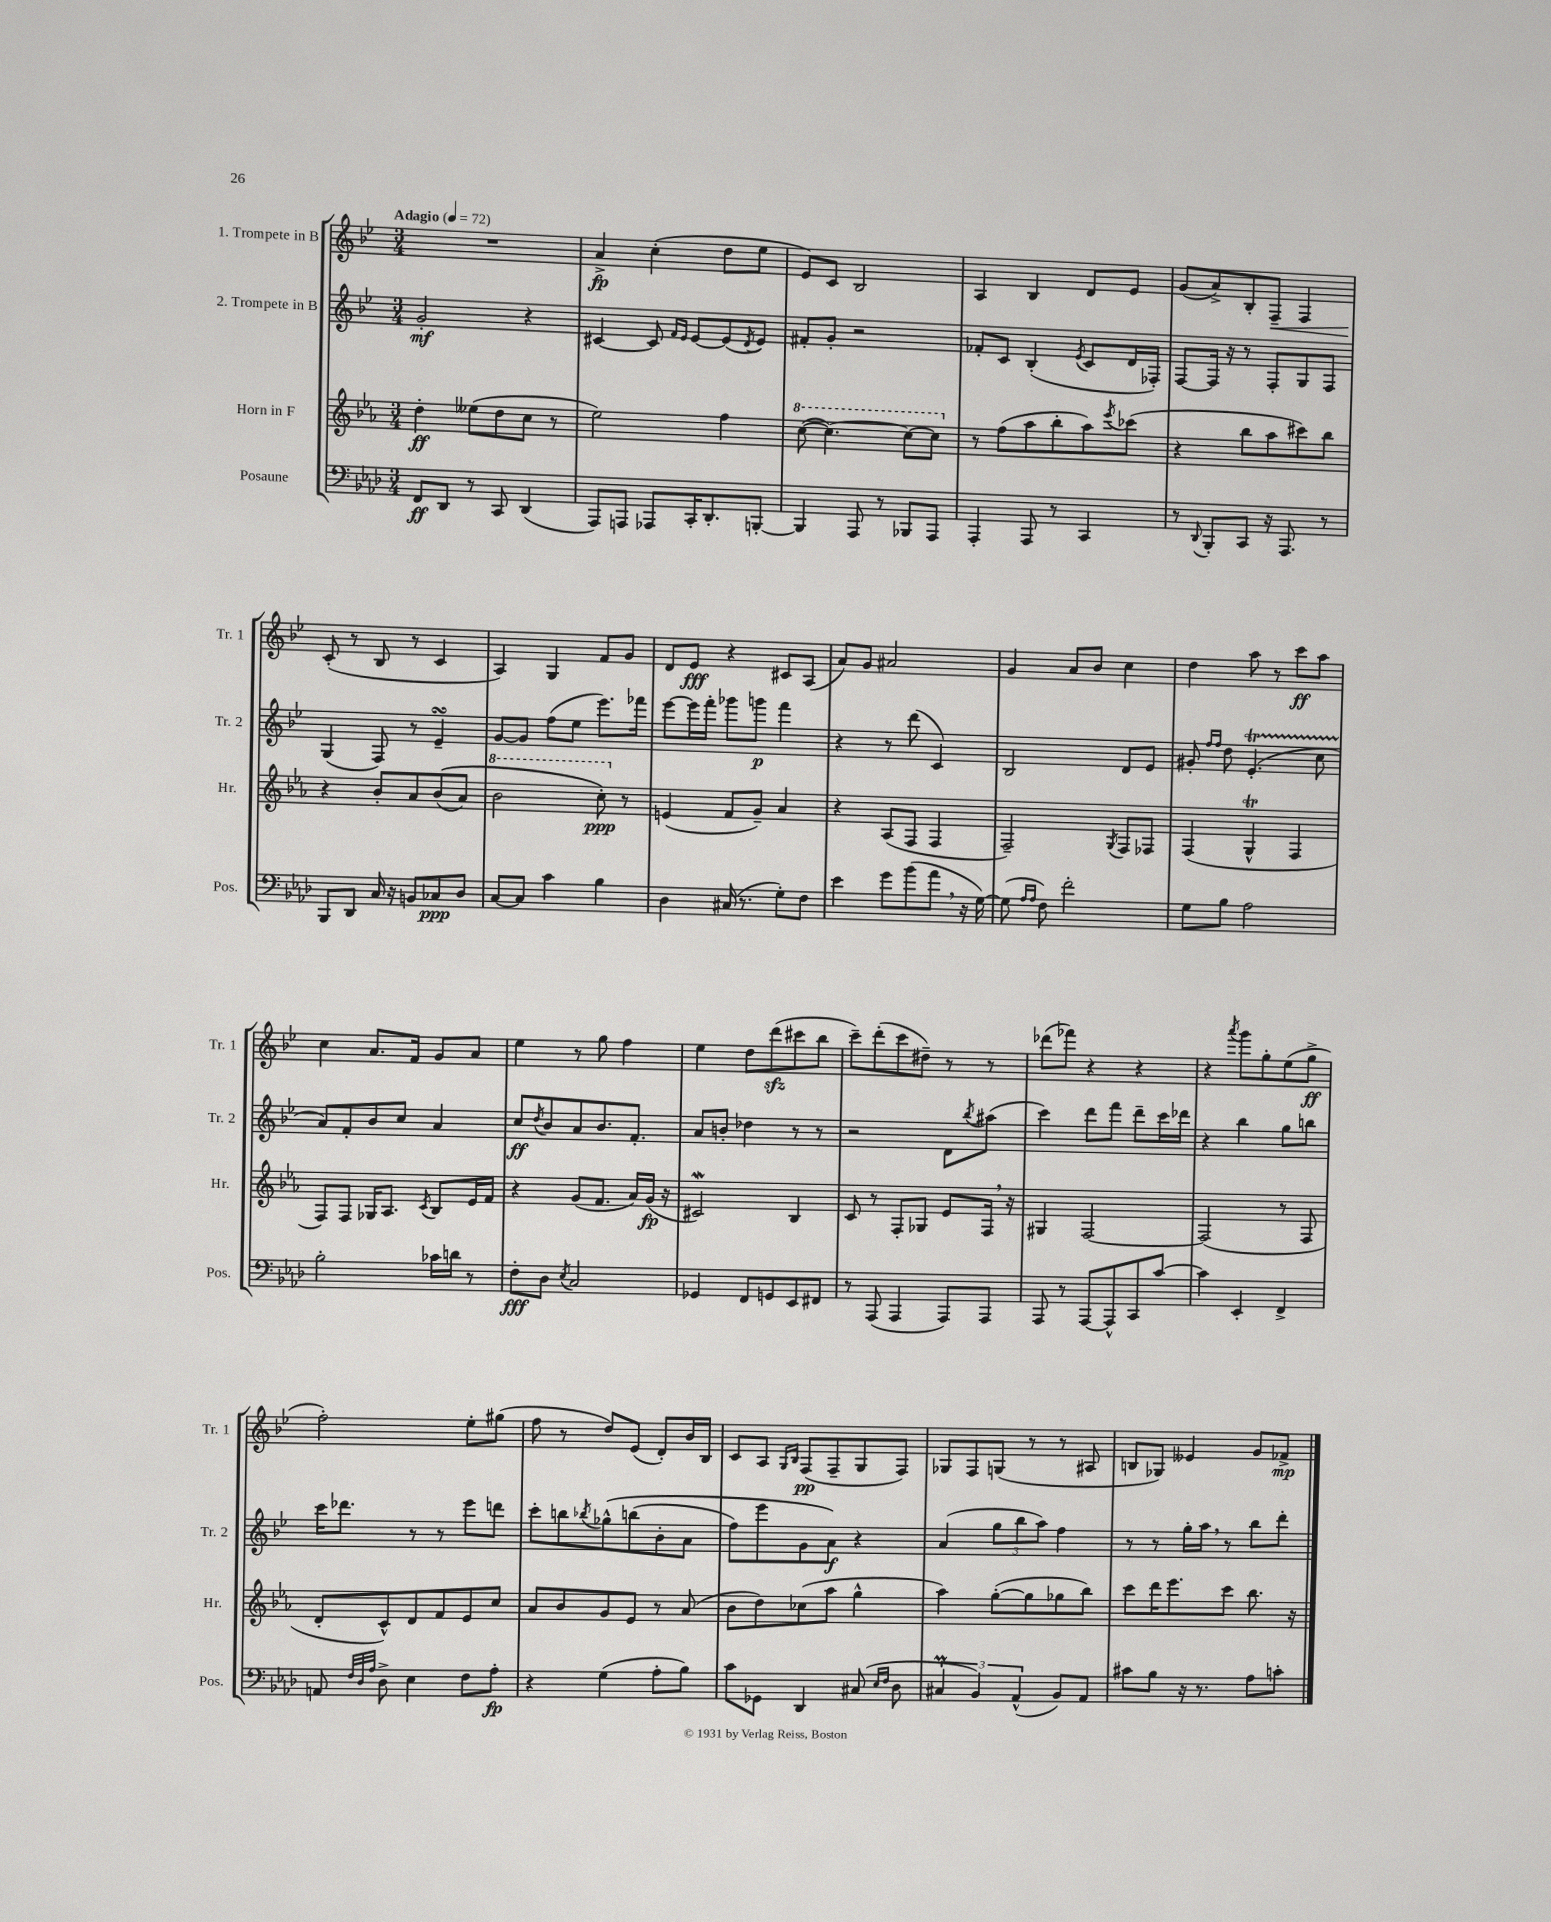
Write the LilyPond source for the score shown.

<<
\new StaffGroup <<
\new Staff = "s0" \with { instrumentName = "1. Trompete in B" shortInstrumentName = "Tr. 1" } {
    \clef treble \key bes \major \numericTimeSignature \time 3/4 \tempo "Adagio" 4 = 72
    R2. |
    a'4->\fp c''4-.( d''8 ees''8 |
    ees'8) c'8 bes2 |
    a4 bes4 d'8 ees'8 |
    g'8( a'8->) bes8-. f8--\< f4 |
    c'8-.\!( r8 bes8 r8 c'4 |
    a4) g4 f'8 g'8 |
    d'8 ees'8\fff r4 cis'8 a8( |
    a'8) g'8 ais'2 |
    g'4 a'8 bes'8 c''4 |
    d''4 a''8 r8 c'''8\ff a''8 |
    c''4 a'8. f'16 g'8 a'8 |
    ees''4 r8 g''8 f''4 |
    ees''4 d''8 d'''8\sfz( cis'''8 bes''8 |
    c'''8--) d'''8-.( c'''8 dis''8--) r8 r8 |
    des'''8( fes'''8) r4 r4 |
    r4 \acciaccatura { a'''8 } g'''8 g''8-. ees''8( g''8->\ff |
    f''2-.) ees''8-. gis''8( |
    f''8 r8 d''8) ees'8( d'8-.) bes'16 bes16 |
    c'8 a8 \grace { g16 bes16 } f8\pp( f8-- g8 f8) |
    ges8 f8 g8( r8 r8 ais8 |
    b8 ges8) eeses'4 g'8 fes'8->\mp \bar "|." |
}
\new Staff = "s1" \with { instrumentName = "2. Trompete in B" shortInstrumentName = "Tr. 2" } {
    \clef treble \key bes \major \numericTimeSignature \time 3/4
    g'2-.\mf r4 |
    cis'4~ cis'8 \grace { f'16 ees'16 } ees'8~ ees'8( \acciaccatura { d'8 } ees'8) |
    fis'8-. g'8-. r2 |
    fes'8-. c'8 bes4-.( \acciaccatura { ees'8 } c'8 d'16 fes16-.) |
    f8~ f16 r16 r8 f8-. g8 f8 |
    g4( f8) r8 ees'4--\turn |
    g'8~ g'8 f''8( ees''8 ees'''8.) fes'''16 |
    ees'''8~ ees'''16 f'''16-. ges'''8 g'''8\p f'''4 |
    r4 r8 d'''8( c'4) |
    bes2 d'8 ees'8 |
    gis'8-. \grace { f''16 f''16 } d''8 ees'4.-.\startTrillSpan( c''8 |
    a'8\stopTrillSpan) f'8-. bes'8 c''8 a'4 |
    c''8\ff \acciaccatura { d''8 } bes'8 a'8 bes'8. f'8.-. |
    a'8 b'8-. des''4 r8 r8 |
    r2 d'8 \acciaccatura { bes''8 } ais''8( |
    c'''4) d'''8 f'''8 d'''8-- c'''16 des'''16 |
    r4 bes''4 g''8 b''8 |
    c'''16 des'''8. r8 r8 ees'''8 d'''8 |
    c'''8-. b''8 \acciaccatura { bes''8 } ges''8-^\( b''8( bes'8-. a'8 |
    f''8) ees'''8 g'8 a'8\f\) r4 |
    a'4( \tuplet 3/2 { g''8 bes''8 a''8) } f''4 |
    r8 r8 g''16-. a''16 \breathe r8 bes''8 d'''8-. \bar "|." |
}
\new Staff = "s2" \with { instrumentName = "Horn in F" shortInstrumentName = "Hr." } {
    \clef treble \key ees \major \numericTimeSignature \time 3/4
    d''4-.\ff eeses''8( d''8 c''8 r8 |
    ees''2) f''4 |
    \ottava #1 c'''8~( c'''4.~) c'''8~ c'''8 \ottava #0 |
    r8 f''8( aes''8 bes''8-. aes''8) \acciaccatura { ees'''8 } ces'''8( |
    r4 bes''8 aes''8 cis'''8) bes''8 |
    r4 bes'8-. aes'8 bes'8(\( aes'8) |
    \ottava #1 bes''2 c'''8-.\ppp\) \ottava #0 r8 |
    e'4( f'8 g'8--) aes'4 |
    r4 aes8( f8 f4 |
    f2--) \acciaccatura { g8 } f8 fes8 |
    f4( g4-^\trill f4 |
    f8) f8 ges16 aes8. \acciaccatura { c'8 } bes8 ees'16 f'16 |
    r4 g'8( f'8. aes'16) g'16\fp( r16 |
    cis'2\mordent) bes4 |
    c'8 r8 f8-. ges8 ees'8 f16 \breathe r16 |
    gis4 f2~ |
    f2( r8 f8 |
    d'8-. c'8-^) d'8 f'8 ees'8 c''8 |
    aes'8 bes'8 g'8 ees'8 r8 aes'8( |
    bes'8 d''8) ces''8( aes''8 g''4-^ |
    aes''4) g''8~-.( g''8 ges''8 bes''8) |
    c'''8 d'''16 ees'''8. c'''8 bes''8. r16 \bar "|." |
}
\new Staff = "s3" \with { instrumentName = "Posaune" shortInstrumentName = "Pos." } {
    \clef bass \key aes \major \numericTimeSignature \time 3/4
    f,8\ff des,8 r8 c,8 des,4( |
    aes,,8) a,,8 aes,,8 c,16-. des,8.-. b,,8~-. |
    b,,4 aes,,8 r8 bes,,8 aes,,8 |
    aes,,4-. aes,,8 r8 c,4 |
    r8 \appoggiatura { des,8 } bes,,8-. c,8 r16 aes,,8. r8 |
    bes,,8 des,8 c16 r16 b,8 ces8\ppp des8 |
    c8~ c8 c'4 bes4 |
    des4 cis16( r8. g8-.) f8 |
    ees'4 g'8 bes'8( aes'8 \breathe r16 g16~) |
    g8( \grace { aes16 aes16 } f8) f'2-. |
    g8 bes8 aes2 |
    bes2-. ces'16 d'16 r8 |
    f8-.\fff des8 \acciaccatura { ees8 } c2 |
    ges,4 f,8 g,8 ees,8 fis,8 |
    r8 aes,,8( aes,,4 aes,,8) aes,,8 |
    aes,,8 r8 aes,,8~ aes,,8-^ c,8 c'8~ |
    c'4 ees,4-. f,4-> |
    a,8 \grace { f32 des32 aes32 } des8-> ees4 f8 aes8-.\fp |
    r4 g4( aes8-. bes8) |
    c'8 ges,8 des,4 cis8( \grace { ees16 f16 } des8 |
    \tuplet 3/2 { cis4\prall bes,4) aes,4-^( } bes,8) aes,8 |
    cis'8 bes8 r16 r8. aes8 c'8-. \bar "|." |
}
>>
>>
\layout { \context { \Score \remove "Bar_number_engraver" } }
